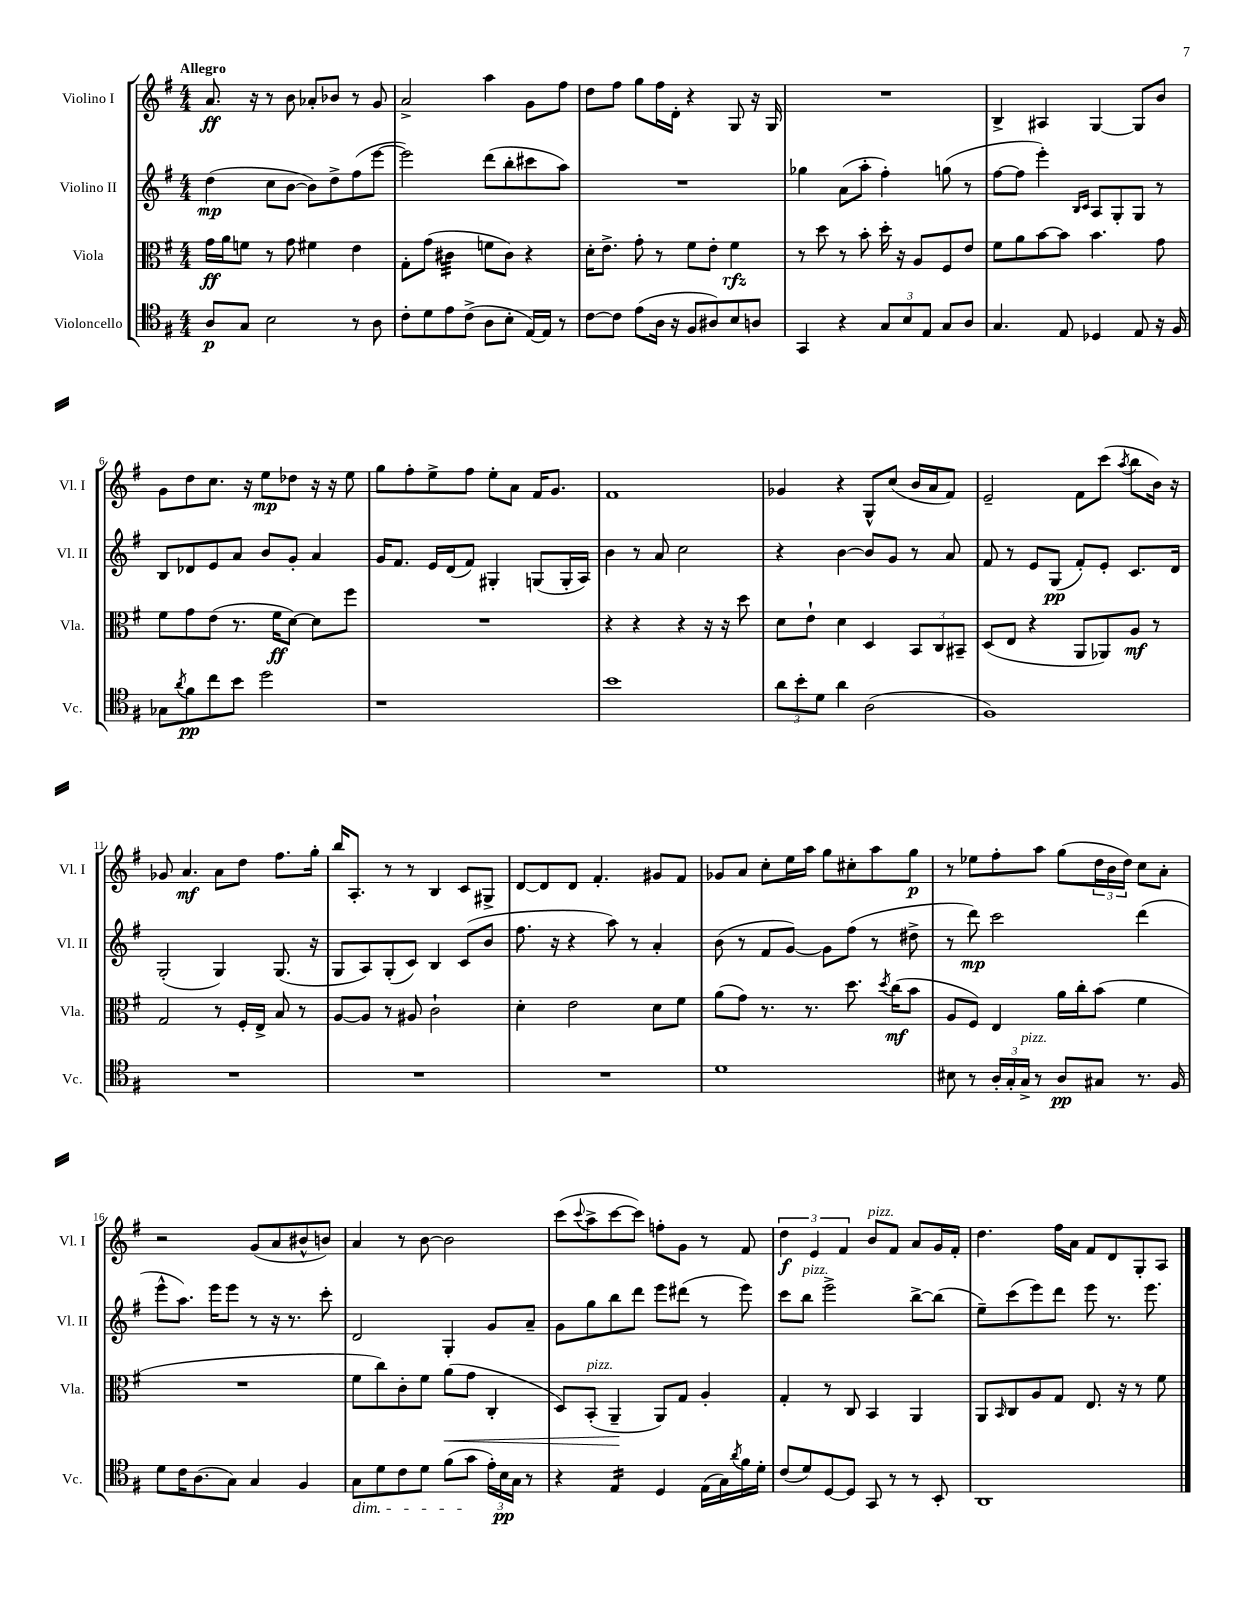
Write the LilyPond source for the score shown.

<<
\new StaffGroup <<
\new Staff = "s0" \with { instrumentName = "Violino I" shortInstrumentName = "Vl. I" } {
    \clef treble \key g \major \numericTimeSignature \time 4/4 \tempo "Allegro"
    a'8.\ff r16 r8 b'8 aes'8-. bes'8 r8 g'8 |
    a'2-> a''4 g'8 fis''8 |
    d''8 fis''8 g''8 fis''16 d'16-. r4 g8 r16 g16 |
    R1 |
    b4-> ais4 g4~ g8 b'8 |
    g'8 d''8 c''8. r16 e''8\mp des''8 r16 r16 e''8 |
    g''8 fis''8-. e''8-> fis''8 e''8-. a'8 fis'16 g'8. |
    fis'1 |
    ges'4 r4 g8-^ c''8( b'16 a'16 fis'8) |
    e'2-- fis'8 c'''8( \acciaccatura { a''8 } b''8 b'16) r16 |
    ges'8 a'4.\mf a'8 d''8 fis''8. g''16-. |
    b''16 a8.-. r8 r8 b4 c'8 gis8-> |
    d'8~ d'8 d'8 fis'4.-. gis'8 fis'8 |
    ges'8 a'8 c''8-. e''16 a''16 g''8 cis''8-. a''8 g''8\p |
    r8 ees''8 fis''8-. a''8 g''8( \tuplet 3/2 { d''16 b'16 d''16) } c''8 a'8-. |
    r2 g'8( a'8 bis'8-^ b'8) |
    a'4 r8 b'8~ b'2 |
    c'''8( \appoggiatura { c'''8 } a''8-> c'''8~ c'''8) f''8-. g'8 r8 fis'8 |
    \tuplet 3/2 { d''4\f e'4 fis'4 } b'8^\markup { \italic "pizz." } fis'8 a'8 g'16 fis'16-. |
    d''4. fis''16 a'16 fis'8 d'8 g8-. a8 \bar "|." |
}
\new Staff = "s1" \with { instrumentName = "Violino II" shortInstrumentName = "Vl. II" } {
    \clef treble \key g \major \numericTimeSignature \time 4/4
    d''4\mp( c''8 b'8~ b'8) d''8-> fis''8( e'''8~ |
    e'''2) d'''8( b''8-. cis'''8 a''8) |
    R1 |
    ges''4 a'8( a''8-. fis''4-.) g''8( r8 |
    fis''8~ fis''8 e'''4-.) \grace { b16 c'16 } a8 g8-. g8 r8 |
    b8 des'8 e'8 a'8 b'8 g'8-. a'4 |
    g'16 fis'8. e'16 d'16( fis'8) gis4-. g8( g16-. a16) |
    b'4 r8 a'8 c''2 |
    r4 b'4~ b'8 g'8 r8 a'8 |
    fis'8 r8 e'8 g8\pp( fis'8-.) e'8-. c'8. d'16 |
    g2-.( g4) g8.( r16 |
    g8 a8) g8-.( c'8) b4 c'8( b'8 |
    fis''8. r16 r4 a''8) r8 a'4-. |
    b'8( r8 fis'8 g'8~) g'8 fis''8( r8 dis''8-> |
    r8 d'''8\mp) c'''2 d'''4( |
    e'''8-^ a''8.) e'''16 e'''8 r8 r16 r8. c'''8-. |
    d'2 g4-. g'8 a'8-- |
    g'8 g''8 b''8 d'''8 e'''8 dis'''8( r8 e'''8) |
    c'''8 b''8^\markup { \italic "pizz." } e'''2-> b''8~-> b''8( |
    e''8--) c'''8( e'''8) d'''8 e'''8 r8. e'''8. \bar "|." |
}
\new Staff = "s2" \with { instrumentName = "Viola" shortInstrumentName = "Vla." } {
    \clef alto \key g \major \numericTimeSignature \time 4/4
    g'16\ff a'16 f'8 r8 g'8 fis'4 e'4 |
    g8-. g'8( cis'4:32 f'8 cis'8) r4 |
    d'16-. e'8.-> g'8-. r8 fis'8 e'8-. fis'4\rfz |
    r8 d''8 r8 b'8-. d''16-. r16 a8 fis8 e'8 |
    fis'8 a'8 b'8~ b'8 b'4. g'8 |
    fis'8 g'8 e'8( r8. fis'16\ff d'8~) d'8 fis''8 |
    R1 |
    r4 r4 r4 r16 r16 d''8 |
    d'8 e'8-! d'4 d4 \tuplet 3/2 { b,8 c8 bis,8-- } |
    d8( e8 r4 a,8 aes,8) a8\mf r8 |
    g2 r8 fis16-. e16-> b8 r8 |
    a8~ a8 r8 ais8 c'2-! |
    d'4-. e'2 d'8 fis'8 |
    a'8( g'8) r8. r8. d''8. \acciaccatura { d''8 } c''16\mf( b'8 |
    a8 fis8) e4 a'16 c''16-. b'8( fis'4 |
    R1 |
    fis'8 c''8) c'8-. fis'8 a'8\<( g'8 c4-. |
    d8) b,8-.^\markup { \italic "pizz." }( a,4--\! a,8) g8 a4-. |
    g4-. r8 c8 b,4 a,4 |
    a,8 \grace { b,16 } c8 a8 g8 e8. r16 r8 fis'8 \bar "|." |
}
\new Staff = "s3" \with { instrumentName = "Violoncello" shortInstrumentName = "Vc." } {
    \clef tenor \key g \major \numericTimeSignature \time 4/4
    a8\p g8 b2 r8 a8 |
    c'8-. d'8 e'8 c'8->( a8 b8-. e16~) e16 r8 |
    c'8~ c'8 e'8( a16 r16 fis8 ais8) b8 a8 |
    g,4 r4 \tuplet 3/2 { g8 b8 e8 } g8 a8 |
    g4. e8 des4 e8 r16 fis16 |
    ges8 \acciaccatura { a'8 } fis'8\pp c''8 b'8 d''2 |
    r1 |
    b'1 |
    \tuplet 3/2 { a'8 b'8-. d'8 } a'4 a2( |
    fis1) |
    R1 |
    R1 |
    R1 |
    d'1 |
    bis8 r8 \tuplet 3/2 { a16-. g16-. g16->^\markup { \italic "pizz." } } r8 a8\pp gis8 r8. fis16 |
    d'8 c'16 a8.( g8) g4 fis4 |
    g8\dim d'8 c'8 d'8 fis'8( g'8\! \tuplet 3/2 { e'16-.) b16\pp g16 } r8 |
    r4 e4:16 d4 e16( g16) \acciaccatura { a'8 } fis'16 d'16-. |
    c'8( d'8) d8~ d8 g,8 r8 r8 b,8-. |
    a,1 \bar "|." |
}
>>
>>
